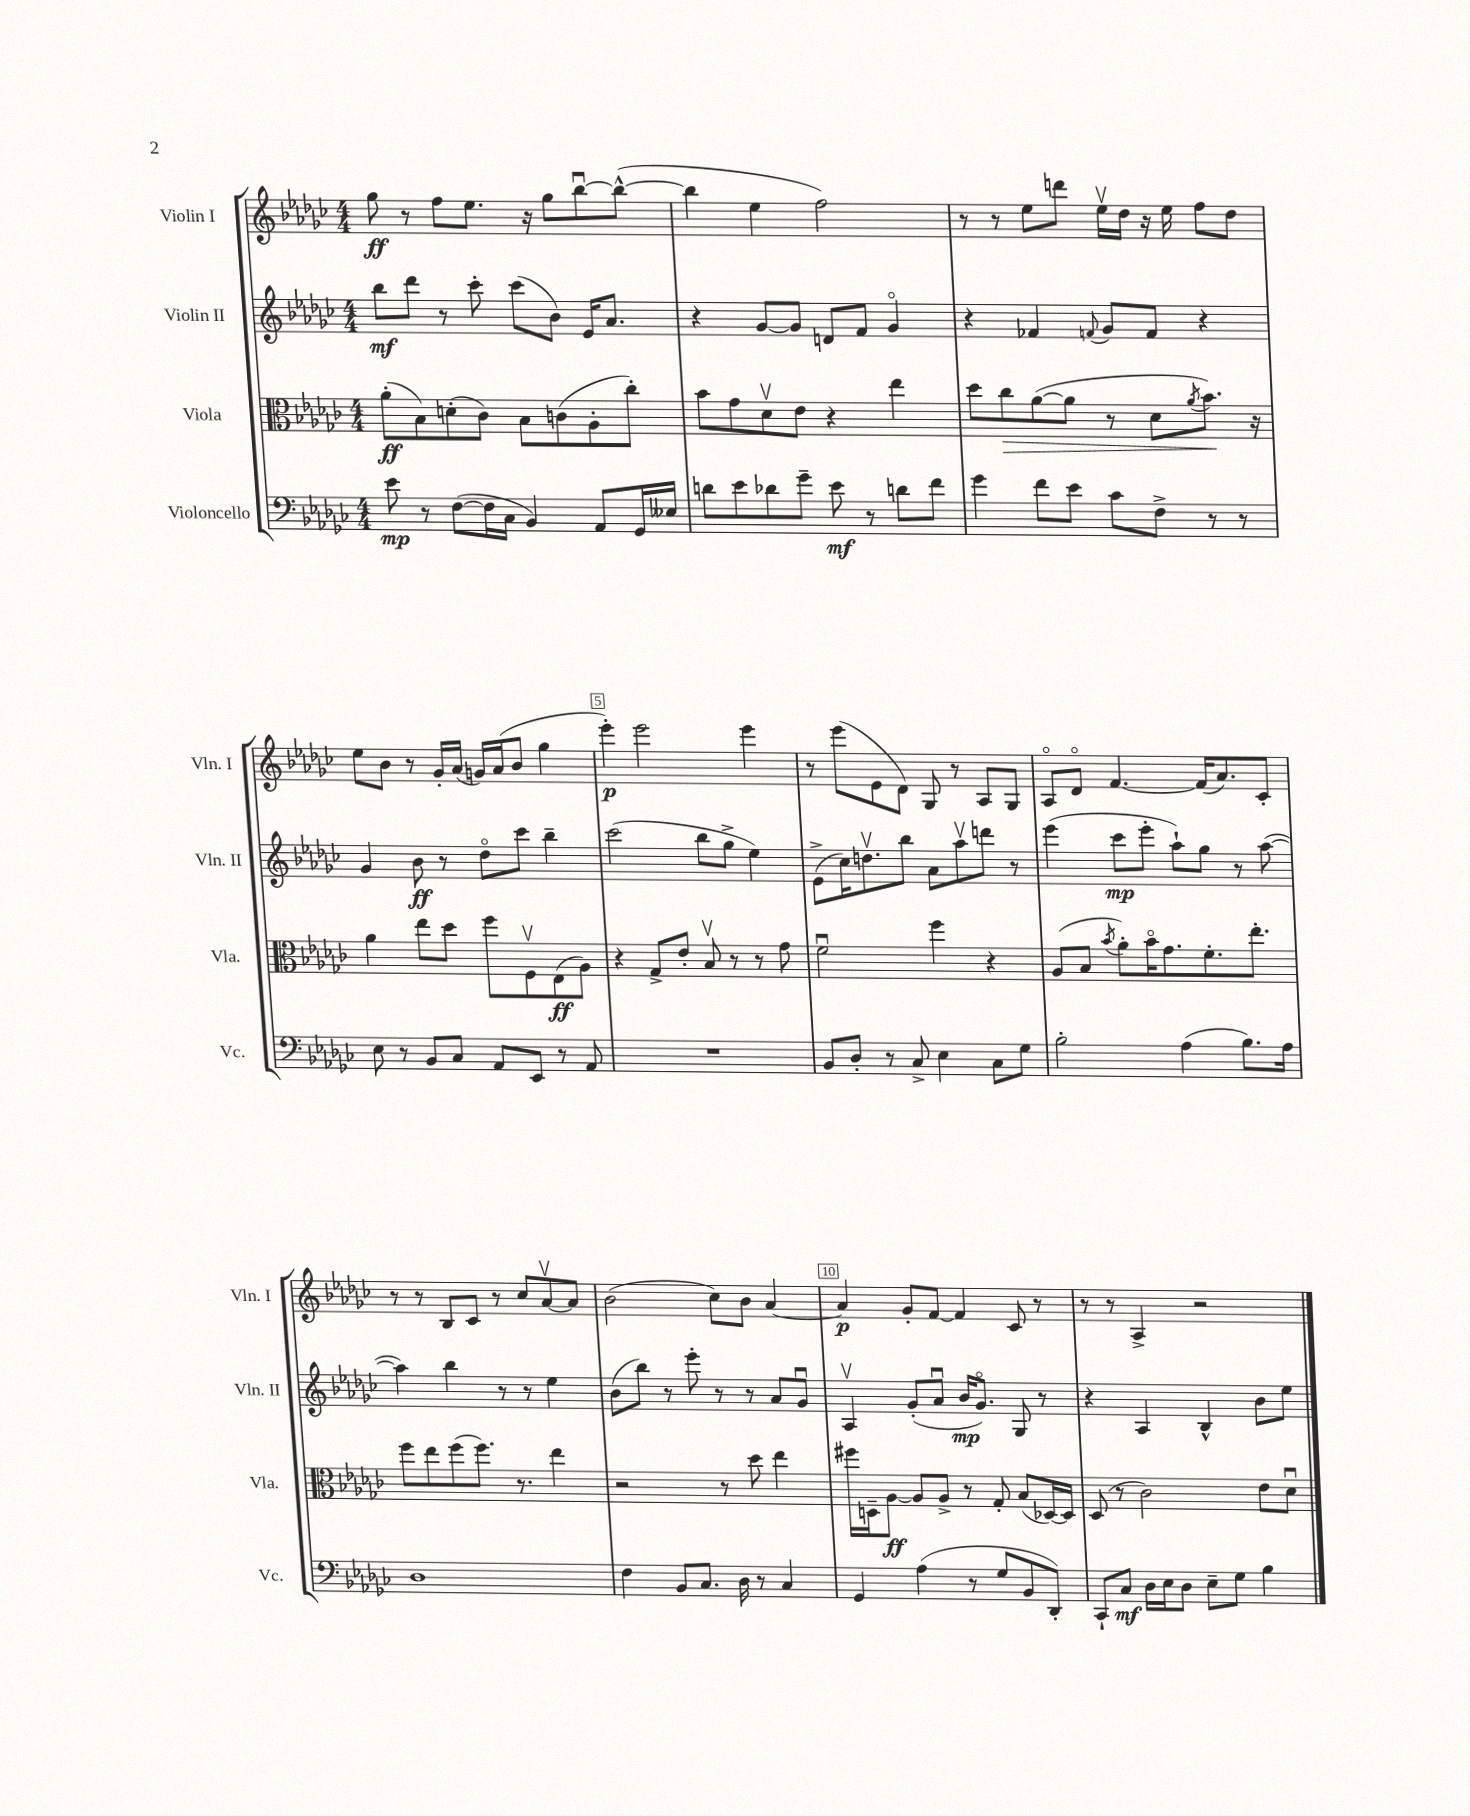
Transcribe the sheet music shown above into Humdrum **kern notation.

**kern	**dynam	**kern	**dynam	**kern	**dynam	**kern	**dynam
*part4	*part4	*part3	*part3	*part2	*part2	*part1	*part1
*staff4	*staff4	*staff3	*staff3	*staff2	*staff2	*staff1	*staff1
*I"Violoncello	*	*I"Viola	*	*I"Violin II	*	*I"Violin I	*
*I'Vc.	*	*I'Vla.	*	*I'Vln. II	*	*I'Vln. I	*
*clefF4	*	*clefC3	*	*clefG2	*	*clefG2	*
*k[b-e-a-d-g-c-]	*	*k[b-e-a-d-g-c-]	*	*k[b-e-a-d-g-c-]	*	*k[b-e-a-d-g-c-]	*
*M4/4	*	*M4/4	*	*M4/4	*	*M4/4	*
=1	=1	=1	=1	=1	=1	=1	=1
8e-\	mp	(8a-'\L	ff	8bb-\L	mf	8gg-\	ff
8r	.	8B-\)	.	8ddd-\J	.	8r	.
([8F\L	.	(8dn'\	.	8r	.	8ff\L	.
16F\L]	.	8c-\J)	.	8ccc-'\	.	8.ee-\J	.
16C-\JJ	.	.	.	.	.	.	.
4BB-/)	.	8B-\L	.	(8ccc-\L	.	.	.
.	.	.	.	.	.	16r	.
.	.	(8cn\	.	8b-\J)	.	8gg-\L	.
8AA-/L	.	8A-'\	.	16e-/KL	.	[8bb-u\	.
.	.	.	.	8.a-/J	.	.	.
16GG-/L	.	8cc-'\J)	.	.	.	(8bb-^^\J_	.
16E--X/JJ	.	.	.	.	.	.	.
=2	=2	=2	=2	=2	=2	=2	=2
8dn\L	.	8b-\L	.	4r	.	4bb-\]	.
8e-\	.	8g-\	.	.	.	.	.
8d-X\	.	8d-v\	.	[8g-/L	.	4ee-\	.
8g-~\J	.	8e-\J	.	8g-/J]	.	.	.
8e-\	mf	4r	.	8dn/L	.	2ff\)	.
8r	.	.	.	8f/J	.	.	.
8dn\L	.	4ee-\	.	4g-/	.	.	.
8f\J	.	.	.	.	.	.	.
=3	=3	=3	=3	=3	=3	=3	=3
4g-\	.	8dd-\L	.	4r	.	8r	.
!	!	!	!LO:HP:b	!	!	!	!
.	.	8cc-\	>	.	.	8r	.
8f\L	.	([8a-\	.	4f-X/	.	8ee-\L	.
8e-\J	.	8a-\J]	.	.	.	8dddn\J	.
.	.	.	.	8qqfn/	.	.	.
8c-\L	.	8r	.	8g-/L	.	16ee-v\LL	.
.	.	.	.	.	.	16dd-\JJ	.
8F^\J	.	8d-\L	.	8f/J	.	16r	.
.	.	.	.	.	.	16ee-\	.
.	.	8qa-/	.	.	.	.	.
8r	.	8.b-\J)	.	4r	.	8ff\L	.
8r	.	.	.	.	.	8dd-\J	.
.	.	16r	]	.	.	.	.
!!LO:LB:g=z
=4	=4	=4	=4	=4	=4	=4	=4
8E-\	.	4a-\	.	4g-/	.	8ee-\L	.
8r	.	.	.	.	.	8b-\J	.
8BB-/L	.	8ee-\L	.	8b-\	ff	8r	.
8C-/J	.	8dd-\J	.	8r	.	16g-'/LL	.
.	.	.	.	.	.	(16a-/JJ	.
8AA-/L	.	8ff\L	.	8dd-\L	.	16gn/LL)	.
.	.	.	.	.	.	(16a-/J	.
8EE-/J	.	8Fv\	.	8ccc-\J	.	8b-/J	.
8r	.	(8E-\	ff	4bb-~\	.	4gg-\	.
8AA-/	.	8A-\J)	.	.	.	.	.
=5	=5	=5	=5	=5	=5	=5	=5
1r	.	4r	.	(2ccc-\	.	4eee-'\)	p
.	.	8G-^/L	.	.	.	2eee-\	.
.	.	8e-'/J	.	.	.	.	.
.	.	8B-v/	.	8bb-\L	.	.	.
.	.	8r	.	8gg-^\J	.	.	.
.	.	8r	.	4ee-\)	.	4eee-\	.
.	.	8g-\	.	.	.	.	.
=6	=6	=6	=6	=6	=6	=6	=6
8BB-/L	.	2fu\	.	(8e-^\L	.	8r	.
8D-'/J	.	.	.	16cc-\K)	.	(8eee-\L	.
.	.	.	.	8.ddnv\	.	.	.
8r	.	.	.	.	.	8e-\	.
8C-^/	.	.	.	8bb-\J	.	8d-\J)	.
4E-\	.	4ff\	.	8a-\L	.	8G-/	.
.	.	.	.	8aa-v\	.	8r	.
8C-\L	.	4r	.	8dddn\J	.	8A-/L	.
8G-\J	.	.	.	8r	.	8G-/J	.
=7	=7	=7	=7	=7	=7	=7	=7
2B-'\	.	(8A-/L	.	(4eee-\	.	8A-/L	.
.	.	8B-/J	.	.	.	8d-/J	.
.	.	8qb-/	.	.	.	.	.
.	.	8a-'\L)	.	8ccc-\L	mp	[4.f/	.
.	.	16b-\K	.	8eee-'\J	.	.	.
.	.	8.g-\	.	.	.	.	.
(4A-\	.	.	.	8aa-`\L)	.	.	.
.	.	8.f'\	.	8gg-\J	.	(16f/KL]	.
.	.	.	.	.	.	8.a-/)	.
8.B-\L)	.	.	.	8r	.	.	.
.	.	8.ee-'\J	.	.	.	.	.
.	.	.	.	([8aa-\	.	8c-'/J	.
16A-\Jk	.	.	.	.	.	.	.
!!LO:LB:g=z
=8	=8	=8	=8	=8	=8	=8	=8
1D-	.	8ff\L	.	4aa-\])	.	8r	.
.	.	8ee-\	.	.	.	8r	.
.	.	(8ff\	.	4bb-\	.	8B-/L	.
.	.	8.ff\J)	.	.	.	8c-/J	.
.	.	.	.	8r	.	8r	.
.	.	8.r	.	.	.	.	.
.	.	.	.	8r	.	8cc-/L	.
.	.	4ee-\	.	4ee-\	.	[8a-v/	.
.	.	.	.	.	.	8a-/J]	.
=9	=9	=9	=9	=9	=9	=9	=9
4F\	.	2r	.	(8b-\L	.	(2b-\	.
.	.	.	.	8bb-\J)	.	.	.
8BB-/L	.	.	.	8r	.	.	.
8.C-/J	.	.	.	8eee-'\	.	.	.
.	.	8r	.	8r	.	8cc-\L)	.
16D-\	.	.	.	.	.	.	.
8r	.	8dd-\	.	8r	.	8b-\J	.
4C-/	.	4ee-\	.	8a-/L	.	[4a-/	.
.	.	.	.	8g-u/J	.	.	.
=10	=10	=10	=10	=10	=10	=10	=10
4GG-/	.	16ff#X\LL	.	4A-v/	.	4a-/]	p
.	.	16Dn~\J	.	.	.	.	.
.	.	[8A-\J	ff	.	.	.	.
(4A-\	.	8A-/L]	.	(8g-'/L	.	8g-'/L	.
.	.	8A-^/J	.	8a-u/J	.	[8f/J	.
8r	.	8r	.	16b-/KL	mp	4f/]	.
.	.	.	.	8.g-/J)	.	.	.
8G-/L	.	8G-'/	.	.	.	.	.
8BB-/	.	(8B-/L	.	8G-/	.	8c-/	.
8DD-'/J)	.	[16D-X/L)	.	8r	.	8r	.
.	.	16D-/JJ]	.	.	.	.	.
=11	=11	=11	=11	=11	=11	=11	=11
8CC-`/L	.	(8D-/	.	4r	.	8r	.
8C-/J	mf	8r	.	.	.	8r	.
16D-\LL	.	2c-\)	.	4A-/	.	4A-^/	.
16E-\J	.	.	.	.	.	.	.
8D-\J	.	.	.	.	.	.	.
8E-~\L	.	.	.	4B-^^/	.	2r	.
8G-\J	.	.	.	.	.	.	.
4B-\	.	8e-\L	.	8b-\L	.	.	.
.	.	8d-u\J	.	8ee-\J	.	.	.
==	==	==	==	==	==	==	==
*-	*-	*-	*-	*-	*-	*-	*-
